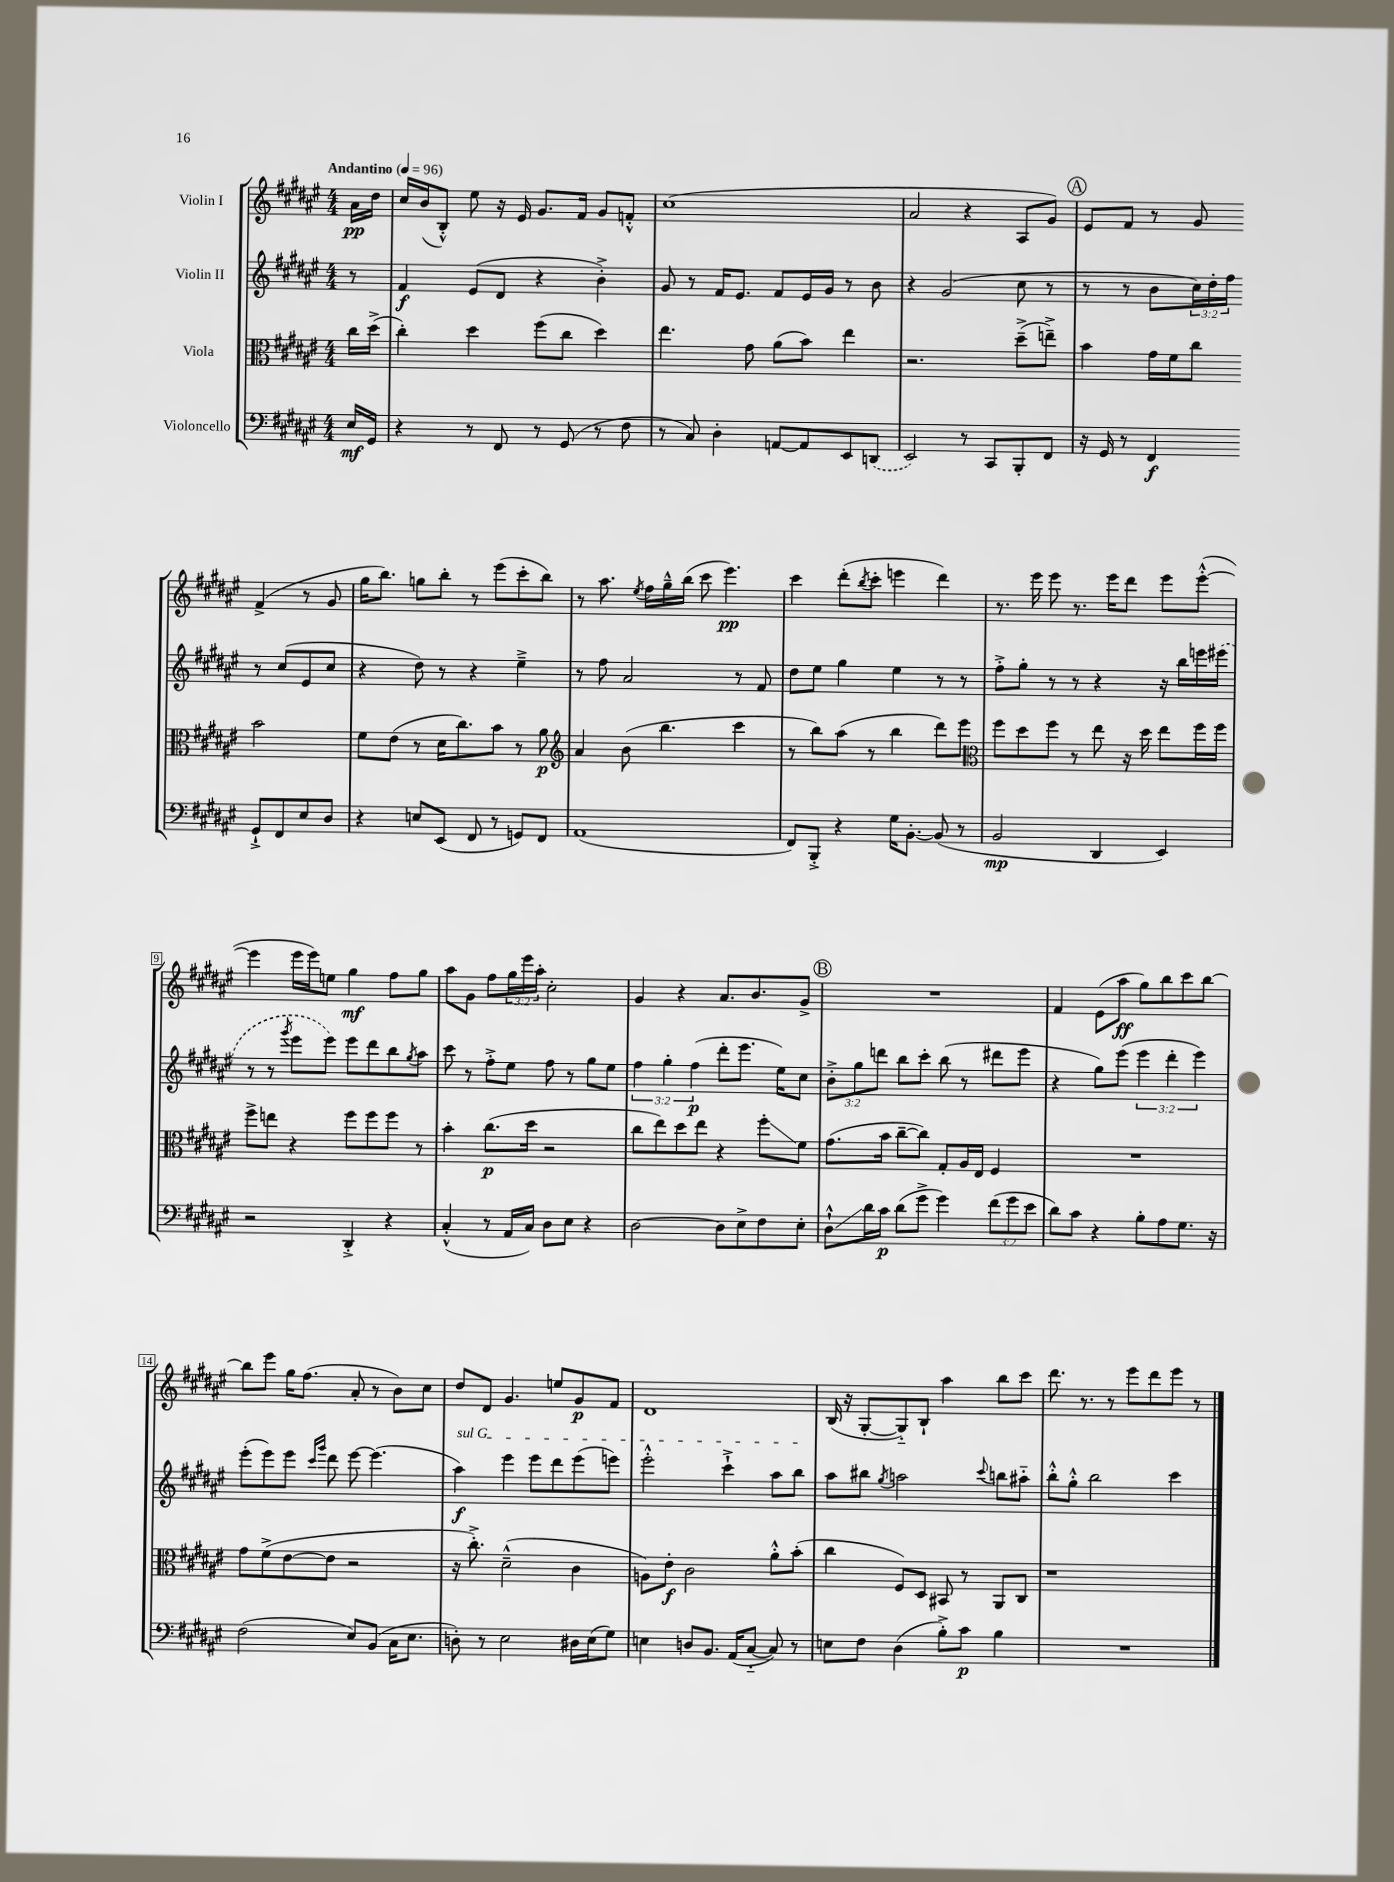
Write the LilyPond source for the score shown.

<<
\new StaffGroup <<
\new Staff = "s0" \with { instrumentName = "Violin I" } {
    \clef treble \key fis \major \numericTimeSignature \time 4/4 \override Staff.TupletNumber.text = #tuplet-number::calc-fraction-text \partial 8 \tempo "Andantino" 4 = 96
    ais'16\pp dis''16 |
    cis''16 b'16( b8-.-^) eis''8 r16 eis'16 gis'8. fis'16 gis'8 f'8-.-^ |
    cis''1( |
    ais'2 r4 ais8 gis'8) |
    \mark \markup { \circle "A" } eis'8 fis'8 r8 gis'8 fis'4->( r8 gis'8 |
    gis''16 b''8.) g''8 b''8-. r8 eis'''8( cis'''8-. b''8) |
    r8 ais''8. \acciaccatura { eis''8 } fis''16 gis''16---^ b''16( cis'''8 eis'''4.\pp) |
    cis'''4 dis'''8-.( \acciaccatura { b''8 } cis'''8-. e'''4 dis'''4) |
    r8. eis'''16 eis'''8 r8. eis'''16 dis'''8 eis'''8 eis'''8~-.-^( |
    eis'''4 eis'''16 eis'''16) e''8 gis''4\mf fis''8 gis''8 |
    ais''8 gis'8 fis''8 \tuplet 3/2 { gis''16 eis'''16 ais''16-. } cis''2-. |
    gis'4 r4 ais'8. b'8. gis'8-> |
    \mark \markup { \circle "B" } R1 |
    fis'4 eis'8( ais''8\ff gis''8) b''8 cis'''8 b''8~ |
    b''8 eis'''8 gis''16 fis''8.( ais'8-. r8 b'8) cis''8 |
    dis''8 dis'8 gis'4. e''8 gis'8\p fis'8 |
    dis'1 |
    b16( r16 gis8~-. gis8-_) b8-! ais''4 b''8 cis'''8 |
    dis'''8. r8. r8 eis'''8 dis'''8 eis'''8 r8 \bar "|." |
}
\new Staff = "s1" \with { instrumentName = "Violin II" } {
    \clef treble \key fis \major \numericTimeSignature \time 4/4 \override Staff.TupletNumber.text = #tuplet-number::calc-fraction-text \partial 8
    r8 |
    fis'4\f eis'8( dis'8 r4 b'4-.->) |
    gis'8 r8 fis'16 eis'8. fis'8 eis'16 gis'16 r8 b'8 |
    r4 gis'2( cis''8 r8 |
    \mark \markup { \circle "A" } r8 r8 b'8 \tuplet 3/2 { cis''16) dis''16-. fis''16 } r8 cis''8( eis'8 cis''8 |
    r4 dis''8) r8 r4 eis''4---> |
    r8 fis''8 ais'2 r8 fis'8 |
    dis''8 eis''8 gis''4 eis''4 r8 r8 |
    fis''8-.-> gis''8-. r8 r8 r4 r16 b''16 e'''16 \once \slurDashed eis'''16( |
    r8 r8 \acciaccatura { gis'''8 } eis'''8 eis'''8) eis'''8 dis'''8 b''8 \acciaccatura { gis''8 } ais''8 |
    cis'''8 r8 fis''8-.-> eis''8 fis''8 r8 gis''8 eis''8 |
    \tuplet 3/2 { fis''4 gis''4-. fis''4\p( } dis'''8-. eis'''8. eis''16) cis''8 |
    \mark \markup { \circle "B" } \tuplet 3/2 { b'8-.-> gis''8 d'''8 } b''8 cis'''8-. b''8( r8 dis'''8 eis'''8 |
    r4 gis''8) eis'''8( \tuplet 3/2 { eis'''4 dis'''4-. eis'''4) } |
    eis'''8-.( eis'''8) eis'''8 \grace { cis'''16 gis'''16 } dis'''8 eis'''8~ eis'''4.( |
    \once \override TextSpanner.bound-details.left.text = \markup { \italic "sul G" } ais''4\f\startTextSpan) eis'''4 eis'''8 dis'''8 eis'''8( e'''8) |
    eis'''2-.-^ cis'''4-!-> ais''8 b''8\stopTextSpan |
    ais''8 bis''8 \acciaccatura { gis''8 } a''2 \appoggiatura { cis'''8 } b''8 ais''8-_ |
    b''8-.-^ gis''8-.-^ b''2 cis'''4 \bar "|." |
}
\new Staff = "s2" \with { instrumentName = "Viola" } {
    \clef alto \key fis \major \numericTimeSignature \time 4/4 \partial 8
    cis''16 dis''16->( |
    cis''4-.) dis''4 fis''8( cis''8 dis''4) |
    eis''4. gis'8 ais'8( b'8) eis''4 |
    r2. dis''8--->( e''8--->) |
    \mark \markup { \circle "A" } b'4 gis'16 fis'16 cis''8 b'2 |
    fis'8 eis'8( r8 dis'16 cis''8.) b'8 r8 ais'8\p |
    \clef treble ais'4 b'8( b''4. cis'''4 |
    r8 b''8) ais''8( r8 b''4 dis'''8) eis'''8 |
    \clef alto fis''8 dis''8 fis''8 r8 eis''8 r16 dis''16 eis''8 fis''16 fis''16 |
    fis''8-> e''8 r4 fis''8 fis''8 fis''8 r8 |
    b'4-. cis''8.\p( dis''16 r2 |
    cis''8 eis''8) dis''8 eis''8 r4 fis''8-.\glissando fis'8 |
    \mark \markup { \circle "B" } gis'8.( b'16 cis''8~-- cis''8) gis8-. ais16 eis16 fis4 |
    R1 |
    gis'8 fis'8->( eis'8~ eis'8 r2 |
    r16 cis''8.-.->) dis'2---^( cis'4 |
    a8) eis'8-.\f cis'2 ais'8-.-^ b'8-.( |
    cis''4 fis8) dis8 bis,8 r8 ais,8 cis8 |
    r1 \bar "|." |
}
\new Staff = "s3" \with { instrumentName = "Violoncello" } {
    \clef bass \key fis \major \numericTimeSignature \time 4/4 \override Staff.TupletNumber.text = #tuplet-number::calc-fraction-text \partial 8
    eis16\mf gis,16 |
    r4 r8 fis,8 r8 gis,8( r8 fis8 |
    r8 cis8) dis4-. a,8~ a,8 eis,8 \once \slurDashed d,8( |
    eis,2) r8 cis,8 b,,8-. fis,8 |
    \mark \markup { \circle "A" } r16 gis,16 r8 fis,4\f gis,8-!-> fis,8 eis8 dis8 |
    r4 e8 eis,8( fis,8 r8 g,8) fis,8 |
    ais,1( |
    fis,8) b,,8-.-> r4 gis16 b,8.~-. b,8( r8 |
    b,2\mp dis,4 eis,4) |
    r2 dis,4-.-> r4 |
    cis4-.-^( r8 ais,16 cis16) dis8 eis8 r4 |
    dis2~ dis8 eis8-> fis8 eis8-. |
    \mark \markup { \circle "B" } dis8-!-^\glissando dis'16 cis'16\p dis'8( gis'8-> gis'4) \tuplet 3/2 { fis'8( gis'8 eis'8 } |
    dis'8) cis'8 r4 b8-. ais8 gis8. r16 |
    fis2( eis8) b,8( cis16 eis8. |
    d8-.) r8 eis2 dis16 eis16( gis8) |
    e4 d8 b,8. ais,16( cis8~-_ cis8) r8 |
    e8 fis8 dis4( b8-.->) cis'8\p b4 |
    R1 \bar "|." |
}
>>
>>
\layout { \context { \Score \override BarNumber.stencil = #(make-stencil-boxer 0.1 0.3 ly:text-interface::print) } }
